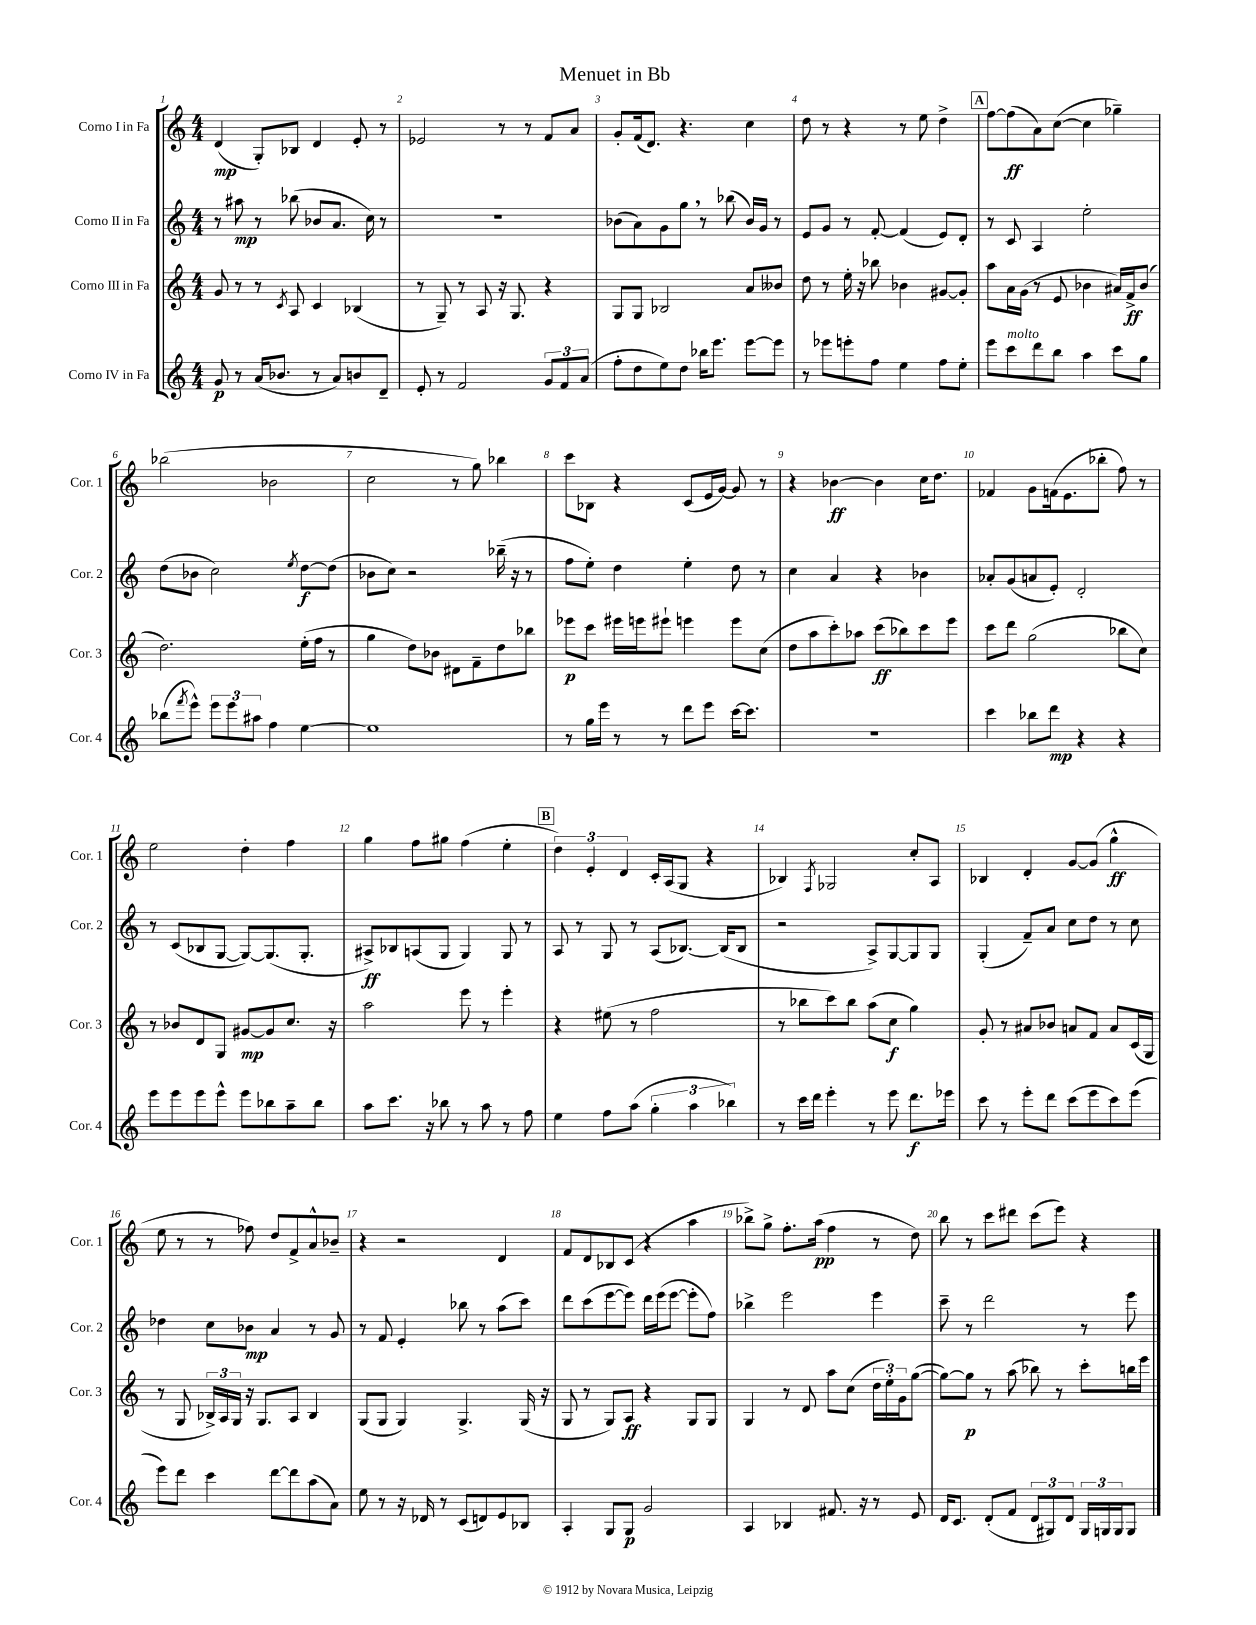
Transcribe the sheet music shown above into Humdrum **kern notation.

**kern	**kern	**kern	**kern
*staff4	*staff3	*staff2	*staff1
*clefG2	*clefG2	*clefG2	*clefG2
*k[]	*k[]	*k[]	*k[]
*M4/4	*M4/4	*M4/4	*M4/4
8g	8g	8r	(4d
8r	8r	8aa#	.
(16a	8r	8r	8G')
8.b-	.	.	.
.	8qc	.	.
.	8A	(8bb-	8B-
8r	4c	8b-	4d
8a)	.	8.a	.
8b	(4B-	.	8e'
.	.	16cc)	.
8d~	.	8r	8r
=	=	=	=
8e'	8r	1r	2e-
8r	8G~)	.	.
2f	8r	.	.
.	8A	.	.
.	16r	.	8r
.	8.G	.	.
.	.	.	8r
12g	4r	.	8f
12f	.	.	.
.	.	.	8a
(12a	.	.	.
=	=	=	=
8ff'	8G	(8b-	8g'
8dd	8G	8a)	(16f
.	.	.	8.d)
8ee)	2B-	8g	.
8dd	.	8gg	4.r
16bb-	.	8r	.
8.eee	.	.	.
.	.	(8bb-	.
[8eee	8a	16b-)	4cc
.	.	16g	.
8eee]	8b--	8r	.
=	=	=	=
8r	8dd	8e	8dd
8eee-	8r	8g	8r
8eee'	16ee'	8r	4r
.	16r	.	.
8ff	8bb-	[8f'	.
4ee	4b-	(4f]	8r
.	.	.	8ee
8ff	[8g#	8e)	4dd^
8ee'	8g#']	8d'	.
=	=	=	=
8eee	8aa	8r	[8ff
8ccc	16a	8c	(8ff]
.	(16g	.	.
8ddd	8r	4A	8a)
8bb	8e	.	([8cc
4aa	4b-	2ee'	4cc]
8ccc	16a#)	.	4gg-~)
.	16f^	.	.
8gg	(8b-	.	.
=	=	=	=
(8bb-	2.dd)	(8dd	(2bb-
8qfff	.	.	.
8eee^^)	.	8b-	.
12eee	.	2cc)	.
12eee	.	.	.
12aa#	.	.	.
4ff	.	.	2b-
.	.	8qee	.
[4ee	(16ee'	[8dd	.
.	16ff	.	.
.	8r	(8dd]	.
=	=	=	=
1ee]	4gg	8b-	2cc
.	.	8cc)	.
.	8dd)	2r	.
.	8b-	.	.
.	8d#	.	8r
.	8f~	.	8gg)
.	8dd	(16bb-~	4bb-
.	.	16r	.
.	8bb-	8r	.
=	=	=	=
8r	8eee-	8ff	8ccc
16gg	8ccc	8ee')	8B-
16eee	.	.	.
8r	16eee#	4dd	4r
.	16eee	.	.
8r	8eee#`	.	.
8ddd	4eee	4ee'	(8c
8eee	.	.	16e
.	.	.	[16g)
[16ccc	8eee	8dd	8g]
8.ccc]	.	.	.
.	(8cc	8r	8r
=	=	=	=
1r	8dd	4cc	4r
.	8aa	.	.
.	8ccc')	4a	[4b-
.	8aa-	.	.
.	(8ccc	4r	4b-]
.	8bb-)	.	.
.	8ccc	4b-	16cc
.	.	.	8.dd
.	8eee	.	.
=	=	=	=
4ccc	8ccc	8a-'	4f-
.	8ddd	(8g	.
8bb-	(2gg	8a	8g
8ddd	.	8e')	(16f
.	.	.	8.e
4r	.	2d'	.
.	.	.	8bb-'
4r	8bb-	.	8ff)
.	8cc)	.	8r
=	=	=	=
8eee	8r	8r	2ee
8eee	8b-	(8c	.
8eee	8d	8B-	.
8eee^^	8G	[8G	.
8eee	[8g#	8G_)	4dd'
8bb-	8g#]	(8.G]	.
8aa~	8.cc	.	4ff
.	.	8.G'	.
8bb-	.	.	.
.	16r	.	.
=	=	=	=
8aa	2aa	8A#^)	4gg
8.ccc	.	8B-	.
.	.	(8A	8ff
16r	.	.	.
8bb-	.	8G	8gg#
8r	8eee	4G)	(4ff
8aa	8r	.	.
8r	4eee'	8G	4ee'
8ff	.	8r	.
=	=	=	=
4ee	4r	8A	6dd)
.	.	8r	.
.	.	.	6e'
8ff	(8ee#	8G	.
.	.	.	6d
(8aa	8r	8r	.
6gg'	2ff	(8A	16c'
.	.	.	(16A
.	.	[8.B-)	8G
6aa	.	.	.
.	.	.	4r
.	.	(16B-]	.
6bb-)	.	.	.
.	.	8B-	.
=	=	=	=
8r	8r	2r	4B-)
16ccc	8bb-	.	.
16ddd	.	.	.
.	.	.	8qF
4eee'	8ccc)	.	2G-
.	8bb-	.	.
8r	(8aa	8A^)	.
8eee	8cc	[8G	.
8.ddd	4gg)	8G]	8cc'
.	.	8G	8A
16eee-	.	.	.
=	=	=	=
8ccc	8g'	(4G'	4B-
8r	8r	.	.
8eee'	8a#	8f~)	4d'
8ddd	8b-	8a	.
(8ccc	8a	8cc	[8g
8eee	8f	8dd	(8g]
8ccc)	8a	8r	4gg^^
(8eee	(16c	8cc	.
.	16G	.	.
=	=	=	=
8eee)	8r	4dd-	8ee
8ddd	8G	.	8r
4ccc	24B-^)	8cc	8r
.	24A	.	.
.	24G	.	.
.	16r	8b-	8ff-)
.	8.G	.	.
[8ddd	.	4a	8dd
8ddd]	8A	.	8f^
(8aa	4B-	8r	8a^^
8a)	.	8g	8b-~
=	=	=	=
8ee	(8G	8r	4r
8r	8G	8f	.
16r	4G)	4e'	2r
16d-	.	.	.
8r	.	.	.
(8c	4.G^	8bb-	.
8d)	.	8r	.
8e	.	(8aa	4d
8B-	(16G	8ccc)	.
.	16r	.	.
=	=	=	=
4A'	8G	8ddd	8f
.	8r	(8ccc	8d
8G	8G)	[8eee	8B-
8G	8A	8eee])	(8c
2g	4r	16ddd	4r
.	.	(16eee	.
.	.	[8eee	.
.	8G	8eee']	4aa
.	8G	8ff)	.
=	=	=	=
4A	4G	4bb-^	8bb-^)
.	.	.	8gg^
4B-	8r	2eee	8.ff'
.	8d	.	.
.	.	.	(16aa
8.f#	8aa	.	4ff
.	(8cc	.	.
16r	.	.	.
8r	24dd	4eee	8r
.	24ee')	.	.
.	24g	.	.
8e	([8gg	.	8dd)
=	=	=	=
16d	8gg_)	8ccc~	8bb
8.c	.	.	.
.	8gg]	8r	8r
(8d'	8r	2ddd	8ccc
8f	(8aa	.	8ddd#
12d	8bb-)	.	(8ccc
12G#)	.	.	.
.	8r	.	8eee)
12d	.	.	.
24G#	8ccc'	8r	4r
24G	.	.	.
24G	.	.	.
8G	16bb	8eee	.
.	16eee	.	.
==	==	==	==
*-	*-	*-	*-
